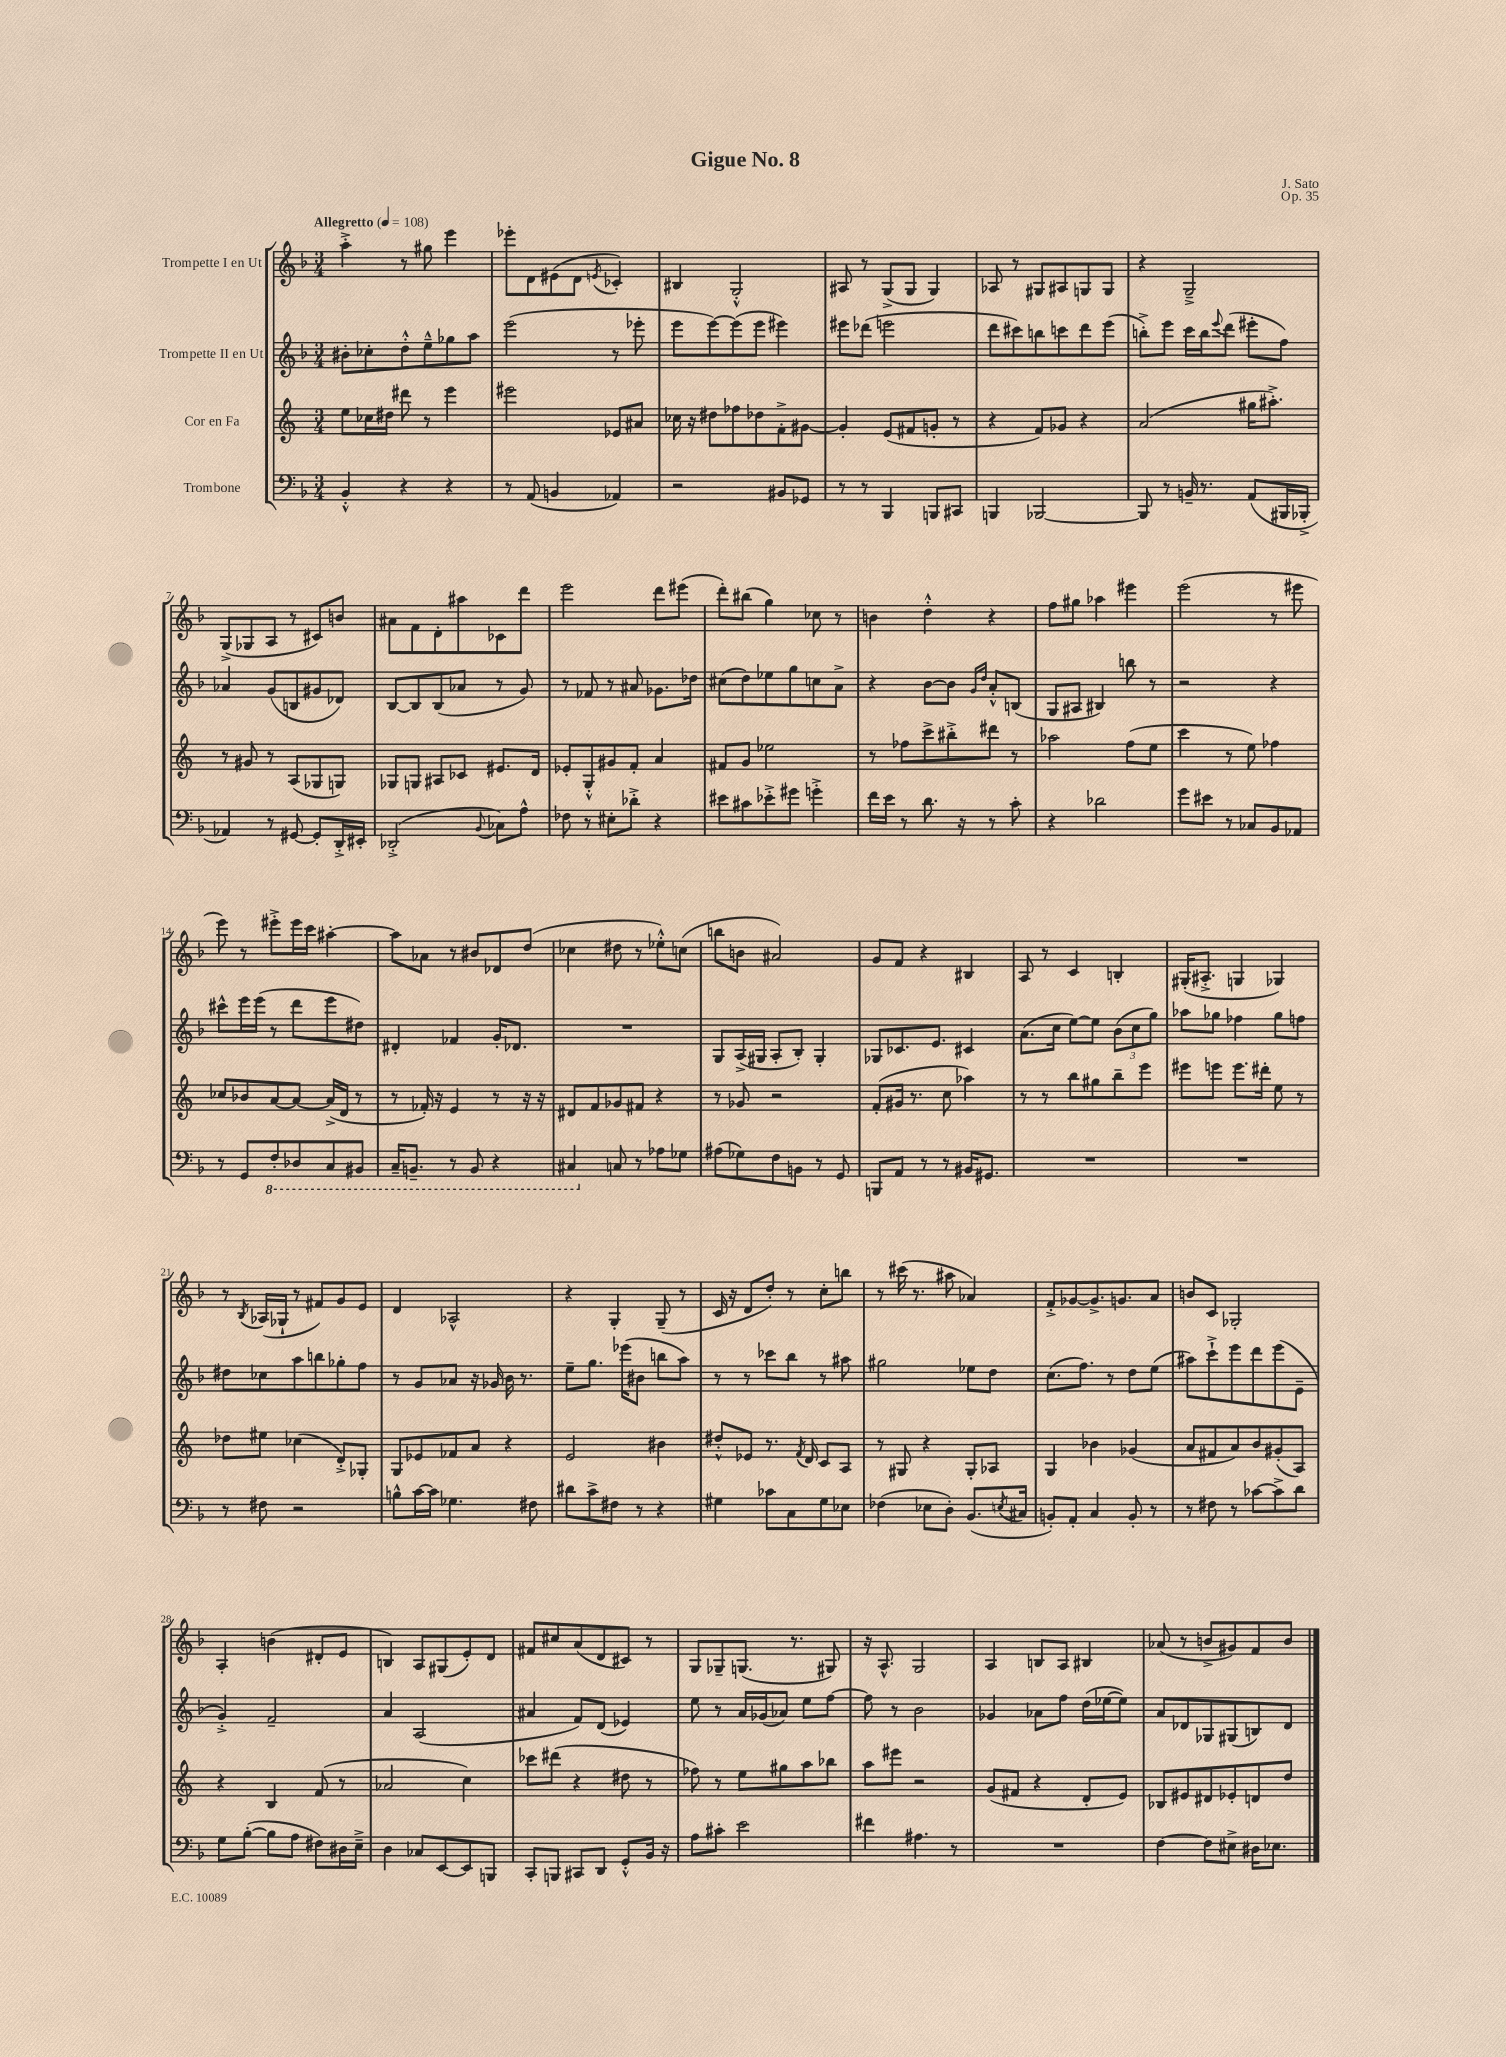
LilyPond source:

\header { title = "Gigue No. 8" composer = "J. Sato" opus = "Op. 35" }
<<
\new StaffGroup <<
\new Staff = "s0" \with { instrumentName = "Trompette I en Ut" } {
    \clef treble \key f \major \numericTimeSignature \time 3/4 \tempo "Allegretto" 4 = 108
    a''4-.-> r8 gis''8 e'''4 |
    ees'''8-. d'8 eis'8( d'8 \acciaccatura { e'8 } ces'4-.) |
    bis4 g2-.-^ |
    ais8 r8 g8->( g8 g4) |
    aes8 r8 gis8 ais8 g8 g8 |
    r4 g2---> |
    g8->( ges8 a8 r8 cis'8) b'8 |
    ais'8 f'8 d'8-. ais''8 ces'8 d'''8 |
    e'''2 d'''8 eis'''8( |
    d'''8-.) bis''8( g''4) ces''8 r8 |
    b'4 d''4-.-^ r4 |
    f''8 gis''8 aes''4 eis'''4 |
    e'''2( r8 eis'''8 |
    e'''8) r8 eis'''8-.-> eis'''16 c'''16 ais''4~-. |
    ais''8 aes'8 r8 bis'8 des'8 d''8( |
    ces''4 dis''8 r8 ees''8-.-^) c''8( |
    b''8 b'8 ais'2) |
    g'8 f'8 r4 bis4 |
    a8 r8 c'4 b4-. |
    gis16-.( ais8.-.-> g4 ges4) |
    r8 \acciaccatura { bes8 } aes16( ges16-! r8 fis'8) g'8 e'8 |
    d'4 aes2-^ |
    r4 g4-. g8--( r8 |
    c'16 r16 d'8 d''8-.) r8 c''8-. b''8 |
    r8 cis'''16( r8. ais''8 aes'4) |
    f'8-.-> ges'8~ ges'8.-> g'8. a'8 |
    b'8 c'8 ges2-. |
    a4-. b'4( dis'8-. e'8 |
    b4) a8 gis8( e'8-.) d'8 |
    fis'8 cis''8 a'8( d'8 cis'8) r8 |
    g8 ges8-- g8.( r8. gis8) |
    r16 a8.-^ g2 |
    a4 b8 a8 bis4 |
    aes'8( r8 b'8-> gis'8) f'8 b'8 \bar "|." |
}
\new Staff = "s1" \with { instrumentName = "Trompette II en Ut" } {
    \clef treble \key f \major \numericTimeSignature \time 3/4
    bis'8-. ces''8-. d''8-.-^ e''8---^ ges''8 a''8 |
    e'''2( r8 ees'''8-. |
    e'''8 e'''8~) e'''8( e'''8 eis'''4) |
    eis'''8 des'''8( e'''2 |
    d'''8 cis'''8) b''8 c'''8 d'''8 e'''8( |
    b''8-.->) e'''8 c'''16 b''16 \appoggiatura { e'''8 } d'''8( eis'''8-. f''8) |
    aes'4 g'8( b8 gis'8 des'8) |
    bes8~ bes8 bes8( aes'8 r8 g'8) |
    r8 fes'8 r8 ais'8 ges'8. des''16 |
    cis''8( d''8) ees''8 g''8 c''8 a'8-> |
    r4 bes'8~ bes'8 \grace { g'16 d''16 } a'8-.-^ b8( |
    g8 ais8 bis4) b''8 r8 |
    r2 r4 |
    cis'''8-^ e'''16 e'''16( r8 d'''8 e'''8 dis''8) |
    dis'4-. fes'4 g'16-. des'8. |
    R2. |
    g8 a16->( gis16 a8-. bes8-.) gis4-. |
    ges8 ces'8. e'8. cis'4 |
    a'8.( c''16 e''8~) e''8 \tuplet 3/2 { bes'8( c''8 g''8) } |
    aes''8 ges''8 fes''4 ges''8 f''8 |
    dis''8 ces''8 a''8 b''8 ges''8-. f''8 |
    r8 g'8 aes'8 r16 ges'16 bes'16 r8. |
    e''8-- g''8. ees'''16( bis'8 b''8 a''8) |
    r8 r8 ces'''8 bes''8 r8 ais''8 |
    gis''2 ees''8 d''8 |
    c''8.( f''8.) r8 d''8 e''8( |
    ais''8) c'''8-!-> e'''8 d'''8 e'''8( e'8-- |
    g'4-.->) f'2-- |
    a'4 a2( |
    ais'4 f'8) d'8( ees'4) |
    e''8 r8 a'16 ges'16( aes'8) e''8 f''8~ |
    f''8 r8 bes'2 |
    ges'4 aes'8 f''8 d''16( ees''16~ ees''8) |
    a'8 des'8 ges8 gis8( b8) des'8 \bar "|." |
}
\new Staff = "s2" \with { instrumentName = "Cor en Fa" } {
    \clef treble \key c \major \numericTimeSignature \time 3/4
    e''8 ces''16 dis''16 dis'''8 r8 e'''4 |
    eis'''2 ees'8 ais'8 |
    ces''16 r16 dis''8 fes''8 des''8 f'8-.-> gis'8~ |
    gis'4-. e'8( fis'8 g'8-. r8 |
    r4 f'8) ges'8 r4 |
    a'2( gis''16 ais''8.-.->) |
    r8 gis'8 r8 a8( ges8 g8) |
    ges8 g8 ais8 ces'8 eis'8. d'16 |
    ees'8-. g8-.-^ gis'8 f'8-. a'4 |
    fis'8 g'8 ees''2 |
    r8 fes''8 c'''8-> bis''8-.-> dis'''8 r8 |
    aes''2 f''8( e''8 |
    c'''4 r8 e''8) fes''4 |
    ces''8 bes'8 a'8~ a'8~ a'16->( d'16 r8 |
    r8 fes'16-.) r16 e'4 r8 r16 r16 |
    dis'8 f'8 ges'8 fis'8 r4 |
    r8 ges'8 r2 |
    f'8-.( gis'16 r8. c''8 aes''4) |
    r8 r8 b''8 gis''8 b''8-- e'''8 |
    eis'''8 e'''8 e'''8. dis'''16-. e''8 r8 |
    des''8 eis''8 ces''4( d'8-.->) ges8-. |
    g8 ees'8 fes'8 a'8 r4 |
    e'2 bis'4 |
    dis''8-.-^ ees'8 r8. \acciaccatura { f'8 } d'16 c'8 a8 |
    r8 gis8 r4 gis8-. aes8 |
    g4 bes'4 ges'4( |
    a'8 fis'8 a'8) b'8 gis'8-.( a8) |
    r4 b4 f'8( r8 |
    aes'2 c''4) |
    ces'''8 dis'''8( r4 dis''8 r8 |
    fes''8) r8 e''8 gis''8 a''8 bes''8 |
    a''8 eis'''8 r2 |
    g'8( fis'8 r4 d'8-. e'8) |
    bes8 eis'8 dis'8 ees'8-. d'8 d''8 \bar "|." |
}
\new Staff = "s3" \with { instrumentName = "Trombone" } {
    \clef bass \key f \major \numericTimeSignature \time 3/4
    bes,4-.-^ r4 r4 |
    r8 a,8( b,4 aes,4) |
    r2 bis,8 ges,8 |
    r8 r8 bes,,4 b,,8 cis,8 |
    b,,4 bes,,2~ |
    bes,,8 r8 b,16-- r8. a,8( bis,,16 bes,,16-.-> |
    aes,4) r8 gis,8~ gis,8-. d,16-.-> eis,16-. |
    des,2-.->( \appoggiatura { bes,8 } ces8) a8-^ |
    fes8 r8 eis8-. des'8-.-> r4 |
    eis'8 cis'8 ees'8-.-> gis'8 g'4-.-> |
    f'16 e'16 r8 d'8. r16 r8 c'8-. |
    r4 des'2 |
    g'8 eis'8 r8 ces8 bes,8 aes,8 |
    r8 g,8 \ottava #-1 f,8-. des,8 c,8 bis,,8 |
    c,16-- b,,8.-- r8 b,,8 r4 |
    cis,4 \ottava #0 c!8 r8 aes8 ges8 |
    ais8( ges8) f8 b,8 r8 g,8 |
    b,,8 a,8 r8 r8 bis,16 gis,8. |
    R2. |
    R2. |
    r8 fis8 r2 |
    b8-^ c'16~ c'16 ges4. fis8 |
    dis'8 c'8-> fis8 r8 r4 |
    gis4 ces'8 c8 gis8 ees8 |
    fes4( ees8 d8-.) bes,8.( \acciaccatura { e8 } cis16 |
    b,8-.) a,8-. c4 b,8-. r8 |
    r8 fis8 r8 ces'8~ ces'8-> d'8 |
    g8 bes8~-.( bes8 a8 fis8) dis16 e16---> |
    d4 ces8 e,8~ e,8 b,,8 |
    c,8-. b,,8 cis,8 d,8 g,8-.-^ bes,16 r16 |
    a8 cis'8-. e'2 |
    fis'4 ais4. r8 |
    R2. |
    f4~ f8 eis8-> dis16 ees8. \bar "|." |
}
>>
>>
